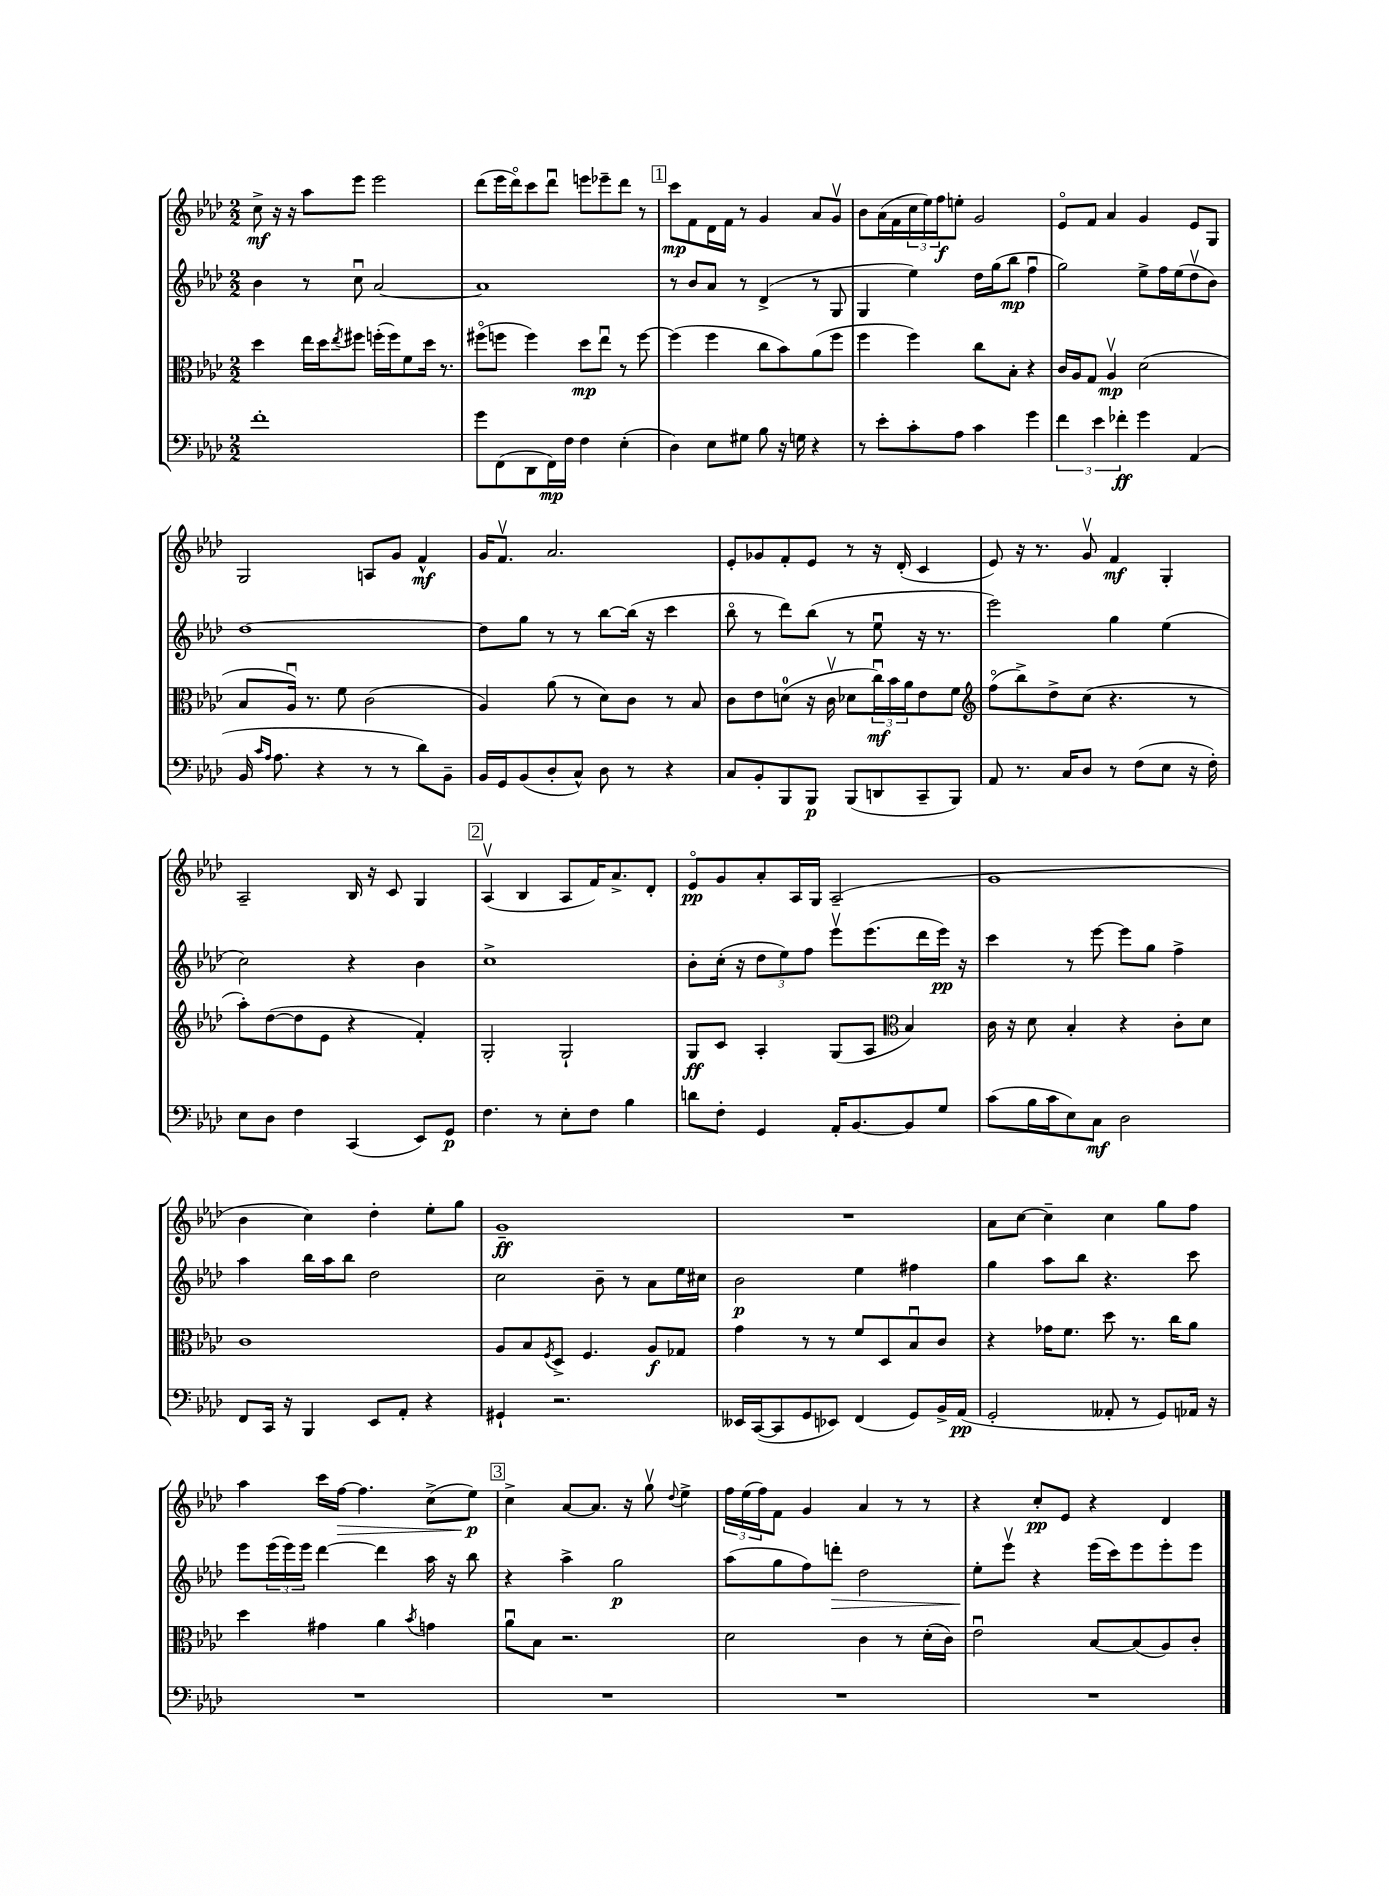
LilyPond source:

<<
\new StaffGroup <<
\new Staff = "s0" {
    \clef treble \key aes \major \numericTimeSignature \time 2/2
    c''8->\mf r16 r16 aes''8 ees'''8 ees'''2 |
    des'''8( ees'''16 des'''16\flageolet) c'''8 des'''8\downbow e'''8 ees'''8-- des'''8 r8 |
    \mark \markup { \box "1" } c'''8\mp f'8 des'16 f'16 r8 g'4 aes'8 g'8\upbow |
    bes'8 aes'16( f'16 \tuplet 3/2 { c''16 ees''16) f''16\f } e''8-. g'2 |
    ees'8\flageolet f'8 aes'4 g'4 ees'8 g8 |
    g2 a8 g'8 f'4-^\mf |
    g'16 f'8.\upbow aes'2. |
    ees'8-. ges'8 f'8-. ees'8 r8 r16 des'16-.( c'4 |
    ees'8) r16 r8. g'8\upbow f'4\mf g4-. |
    aes2-- bes16 r16 c'8 g4 |
    \mark \markup { \box "2" } aes4\upbow( bes4 aes8 f'16) aes'8.-> des'8-. |
    ees'8\flageolet\pp g'8 aes'8-. aes16 g16 aes2--( |
    g'1 |
    bes'4 c''4) des''4-. ees''8-. g''8 |
    g'1--\ff |
    R1 |
    aes'8 c''8~ c''4-- c''4 g''8 f''8 |
    aes''4 c'''16 f''16~\> f''4. c''8->( ees''8\p\!) |
    \mark \markup { \box "3" } c''4-> aes'8~ aes'8. r16 g''8\upbow \appoggiatura { des''8 } ees''4-> |
    \tuplet 3/2 { f''16 ees''16( f''16) } f'8 g'4 aes'4 r8 r8 |
    r4 c''8-.\pp ees'8 r4 des'4 \bar "|." |
}
\new Staff = "s1" {
    \clef treble \key aes \major \numericTimeSignature \time 2/2
    bes'4 r8 c''8\downbow aes'2~ |
    aes'1 |
    \mark \markup { \box "1" } r8 bes'8 aes'8 r8 des'4->( r8 g8 |
    g4 ees''4) des''16 g''16( bes''8\mp f''4\downbow |
    g''2) ees''8-> f''16 ees''16( des''8\upbow bes'8) |
    des''1~ |
    des''8 g''8 r8 r8 bes''8~ bes''16( r16 c'''4 |
    bes''8\flageolet r8 des'''8) bes''8( r8 ees''8\downbow r16 r8. |
    ees'''2) g''4 ees''4( |
    c''2) r4 bes'4 |
    \mark \markup { \box "2" } c''1-> |
    bes'8-. c''16-.( r16 \tuplet 3/2 { des''8 ees''8) f''8 } ees'''8\upbow ees'''8.( des'''16 ees'''16\pp) r16 |
    c'''4 r8 ees'''8~ ees'''8 g''8 f''4-> |
    aes''4 bes''16 aes''16 bes''8 des''2 |
    c''2 bes'8-- r8 aes'8 ees''16 cis''16 |
    bes'2\p ees''4 fis''4 |
    g''4 aes''8 bes''8 r4. c'''8 |
    ees'''8 \tuplet 3/2 { ees'''16( ees'''16) ees'''16 } des'''4~ des'''4 aes''16 r16 bes''8 |
    \mark \markup { \box "3" } r4 aes''4-> g''2\p |
    aes''8( g''8 f''8) d'''8-.\> des''2 |
    ees''8-.\! ees'''8\upbow r4 ees'''16( c'''16) ees'''8 ees'''8-. ees'''8 \bar "|." |
}
\new Staff = "s2" {
    \clef alto \key aes \major \numericTimeSignature \time 2/2
    des''4 ees''16 des''16 \acciaccatura { ees''8 } fis''8 f''16-.( f''16) f'8 des''16 r8. |
    fis''8\flageolet( f''8 f''4) des''8\mp ees''8\downbow r8 f''8~ |
    \mark \markup { \box "1" } f''4( f''4 c''8 bes'8) aes'8( f''8 |
    f''4 f''4) c''8 bes8-. r4 |
    c'16 aes16 g8 aes4\upbow\mp des'2( |
    bes8 aes16\downbow) r8. f'8 c'2( |
    aes4) aes'8( r8 des'8) c'8 r8 bes8 |
    c'8 ees'8 d'8-0( r16 c'16\upbow des'8 \tuplet 3/2 { c''16\downbow\mf) bes'16 aes'16 } ees'8 f'8 |
    \clef treble f''8\flageolet( bes''8->) des''8-> c''8( r4. r8 |
    aes''8-.) des''8~( des''8 ees'8 r4 f'4-.) |
    \mark \markup { \box "2" } g2-. g2-! |
    g8\ff c'8 aes4-. g8( aes8 \clef alto bes4) |
    c'16 r16 des'8 bes4-. r4 c'8-. des'8 |
    c'1 |
    aes8 bes8 \acciaccatura { f8 } des8-> f4. aes8\f ges8 |
    g'4 r8 r8 f'8 des8 bes8\downbow c'8 |
    r4 ges'16 f'8. des''8 r8. c''16 aes'8 |
    des''4 gis'4 aes'4 \acciaccatura { bes'8 } g'4 |
    \mark \markup { \box "3" } aes'8\downbow bes8 r2. |
    des'2 c'4 r8 des'16-.( c'16) |
    ees'2\downbow bes8~ bes8( aes8) c'8-. \bar "|." |
}
\new Staff = "s3" {
    \clef bass \key aes \major \numericTimeSignature \time 2/2
    f'1-. |
    g'8 f,8( des,8 f,16\mp) f16 f4 ees4-.( |
    \mark \markup { \box "1" } des4) ees8 gis8 bes8 r16 g16 r4 |
    r8 ees'8-. c'8-. aes8 c'4 g'4 |
    \tuplet 3/2 { f'4 ees'4 fes'4-.\ff } g'4 aes,4( |
    bes,16 \grace { c'16 aes16 } aes8. r4 r8 r8 des'8) bes,8-- |
    bes,16 g,16 bes,8( des8-. c8-^) des8 r8 r4 |
    c8 bes,8-. bes,,8 bes,,8\p bes,,8( d,8 c,8-- bes,,8) |
    aes,8 r8. c16 des8 r8 f8( ees8 r16 f16-.) |
    ees8 des8 f4 c,4( ees,8) g,8\p |
    \mark \markup { \box "2" } f4. r8 ees8-. f8 bes4 |
    d'8 f8-. g,4 aes,16-. bes,8.~ bes,8 g8 |
    c'8( bes16 c'16 ees8) c8\mf des2 |
    f,8 c,16 r16 bes,,4 ees,8 aes,8-. r4 |
    gis,4-! r2. |
    eeses,16 c,16~( c,8 g,8 ees,8) f,4( g,8) bes,16-> aes,16\pp( |
    g,2-. aeses,8-. r8 g,8) aes,16 r16 |
    R1 |
    \mark \markup { \box "3" } R1 |
    R1 |
    R1 \bar "|." |
}
>>
>>
\layout { \context { \Score \remove "Bar_number_engraver" } }
